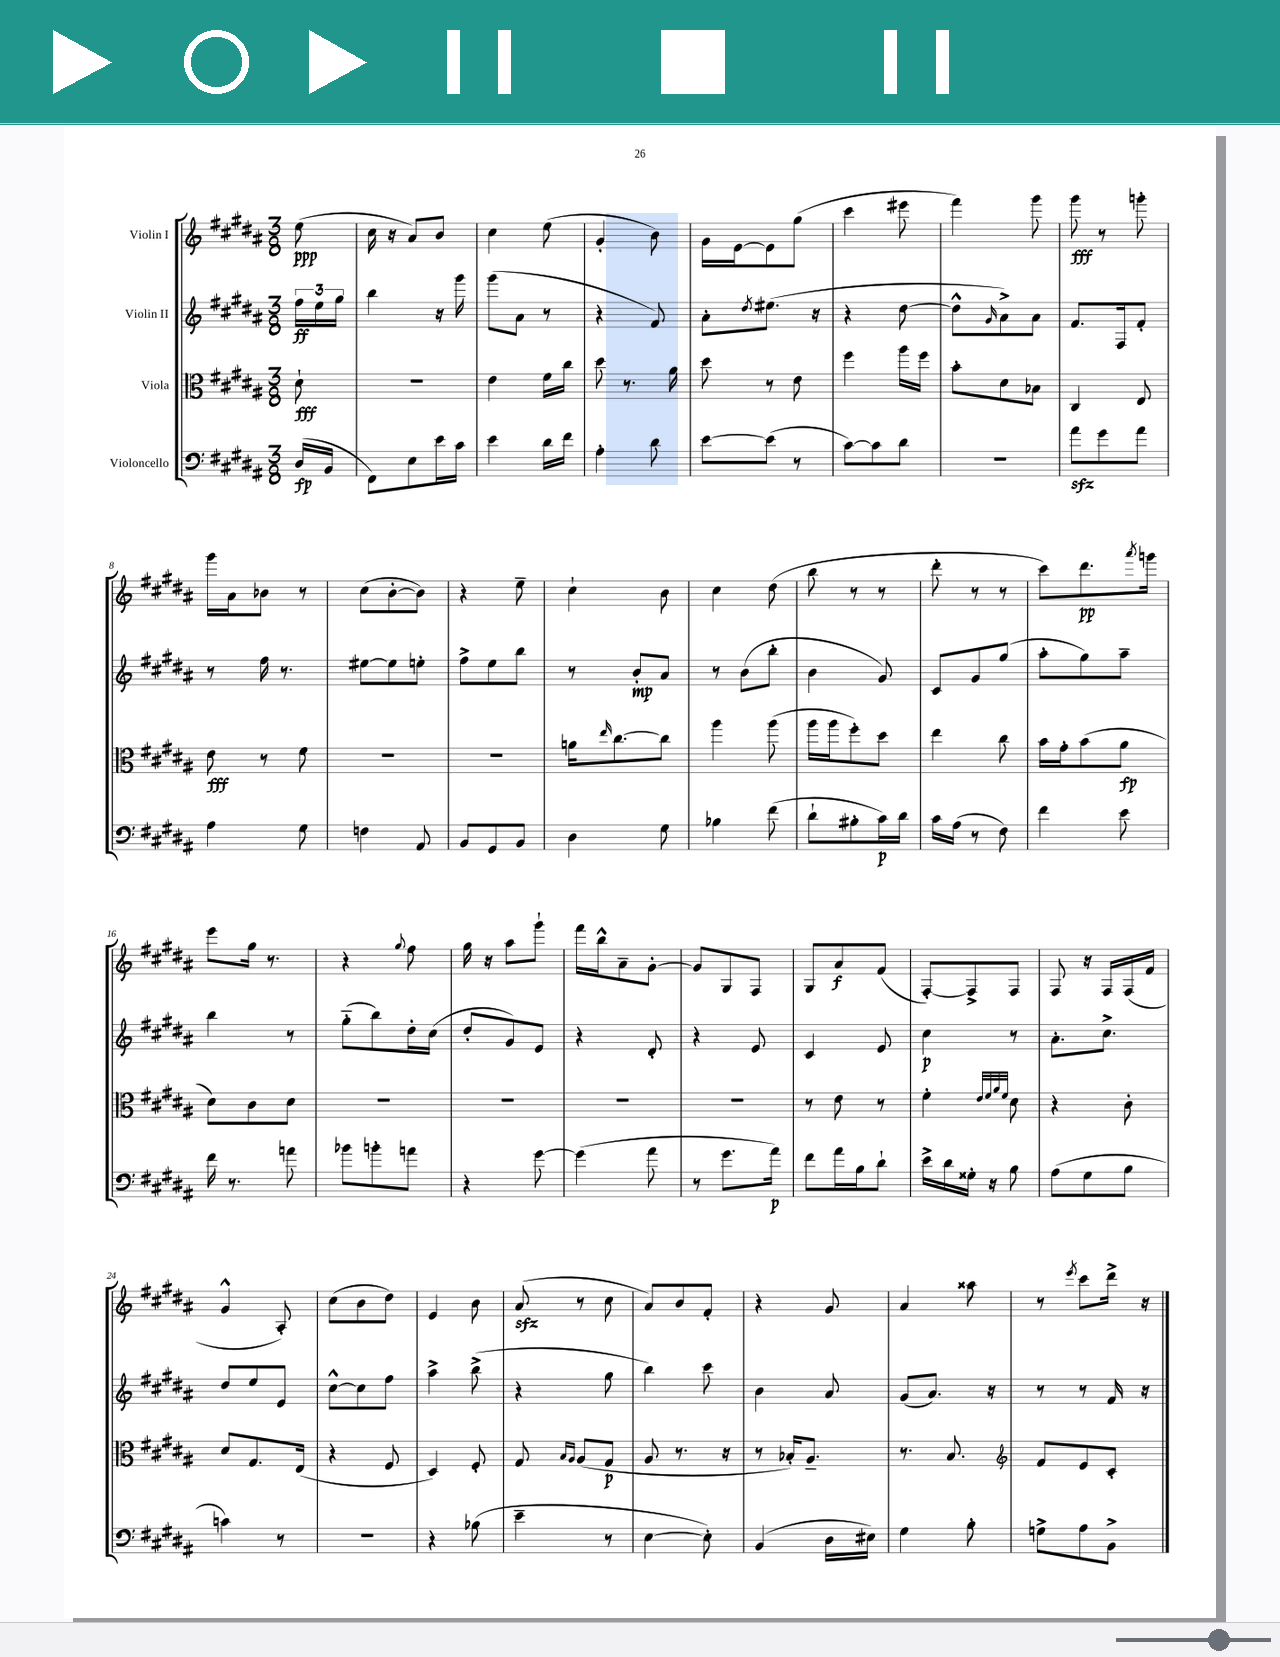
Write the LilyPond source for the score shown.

<<
\new StaffGroup <<
\new Staff = "s0" \with { instrumentName = "Violin I" } {
    \clef treble \key b \major \numericTimeSignature \time 3/8 \partial 8
    e''8\ppp( |
    cis''16 r16 ais'8) b'8 |
    cis''4 e''8( |
    gis'4-. b'8) |
    gis'16 e'16~ e'8 gis''8( |
    cis'''4 eis'''8 |
    fis'''4) gis'''8 |
    gis'''8\fff r8 g'''8-. |
    gis'''16 ais'16 bes'8 r8 |
    cis''8( b'8~-. b'8) |
    r4 e''8-- |
    cis''4-! b'8 |
    cis''4 dis''8( |
    b''8 r8 r8 |
    dis'''8-. r8 r8 |
    cis'''8) dis'''8.\pp \acciaccatura { ais'''8 } g'''16 |
    e'''8 gis''16 r8. |
    r4 \appoggiatura { gis''8 } fis''8 |
    gis''16 r16 ais''8 gis'''8-! |
    fis'''16 b''16-^ ais'8-- gis'8~-. |
    gis'8 gis8 fis8 |
    gis8 ais'8\f fis'8( |
    fis8~-.) fis8-> fis8 |
    fis8 r16 fis16 fis16( fis'16 |
    gis'4-^ ais8-.) |
    cis''8( b'8 dis''8) |
    e'4 b'8 |
    ais'8\sfz( r8 cis''8 |
    ais'8) b'8 fis'8-. |
    r4 gis'8 |
    ais'4 aisis''8 |
    r8 \acciaccatura { e'''8 } cis'''8 dis'''16-> r16 \bar "|." |
}
\new Staff = "s1" \with { instrumentName = "Violin II" } {
    \clef treble \key b \major \numericTimeSignature \time 3/8 \partial 8
    \tuplet 3/2 { fis''16\ff e''16 gis''16 } |
    b''4 r16 gis'''16 |
    gis'''8( ais'8 r8 |
    r4 fis'8) |
    ais'8-. \acciaccatura { dis''8 } eis''8.( r16 |
    r4 dis''8~ |
    dis''8-^ \grace { gis'16 } ais'8->) ais'8 |
    fis'8. fis16 fis'8-. |
    r8 fis''16 r8. |
    eis''8~ eis''8 e''8-. |
    fis''8-> e''8 b''8 |
    r8 b'8-.\mp ais'8 |
    r8 b'8( b''8-. |
    b'4 gis'8) |
    cis'8 gis'8 gis''8( |
    ais''8-. gis''8) ais''8-- |
    b''4 r8 |
    gis''8-_( b''8) dis''16-. cis''16( |
    dis''8-. gis'8) e'8 |
    r4 dis'8-. |
    r4 e'8 |
    cis'4 e'8 |
    cis''4\p r8 |
    ais'8.-. cis''8.-> |
    dis''8 e''8 e'8 |
    cis''8~-^ cis''8 fis''8 |
    ais''4-> b''8->( |
    r4 gis''8 |
    b''4) cis'''8 |
    b'4 ais'8 |
    gis'8( ais'8.) r16 |
    r8 r8 fis'16 r16 \bar "|." |
}
\new Staff = "s2" \with { instrumentName = "Viola" } {
    \clef alto \key b \major \numericTimeSignature \time 3/8 \partial 8
    dis'8-!\fff |
    R4. |
    e'4 fis'16 cis''16 |
    dis''8 r8. ais'16 |
    dis''8 r8 e'8 |
    fis''4 ais''16 fis''16 |
    b'8-. dis'8 bes8 |
    cis4 e8 |
    e'8\fff r8 fis'8 |
    R4. |
    R4. |
    a'16 \grace { e''16 } cis''8.~ cis''8 |
    ais''4 ais''8( |
    ais''16 ais''16 fis''8-.) dis''8 |
    e''4 cis''8 |
    b'16 gis'16-. b'8( ais'8\fp |
    dis'8) cis'8 dis'8 |
    R4. |
    R4. |
    R4. |
    R4. |
    r8 e'8 r8 |
    fis'4-. \grace { e'32 fis'32 ais'32 fis'32 } dis'8 |
    r4 cis'8-. |
    dis'8 gis8. e16( |
    r4 fis8 |
    dis4) fis8-. |
    gis8 \grace { b16 ais16 } ais8( gis8\p |
    ais8 r8. r16 |
    r8 bes16-.) ais8.-- |
    r8. b8. |
    \clef treble fis'8 e'8 cis'8-. \bar "|." |
}
\new Staff = "s3" \with { instrumentName = "Violoncello" } {
    \clef bass \key b \major \numericTimeSignature \time 3/8 \partial 8
    dis16\fp( b,16 |
    fis,8) e8 e'16 cis'16 |
    e'4 dis'16 fis'16 |
    ais4-. dis'8 |
    e'8~ e'8( r8 |
    cis'8~) cis'8 dis'8 |
    R4. |
    ais'8\sfz gis'8 ais'8 |
    ais4 gis8 |
    f4 ais,8 |
    b,8 gis,8 b,8 |
    dis4 gis8 |
    bes4 fis'8( |
    dis'8-! bis8-. cis'16\p) dis'16 |
    cis'16 ais16( r8 fis8) |
    fis'4 e'8 |
    fis'16 r8. a'8 |
    bes'8 b'8-. a'8 |
    r4 gis'8~ |
    gis'4( ais'8 |
    r8 gis'8. ais'16\p) |
    fis'8 ais'16 b16 dis'8-! |
    e'16-> dis'16 gisis16-. r16 b8 |
    ais8( gis8 b8 |
    c'4) r8 |
    R4. |
    r4 bes8( |
    e'4-- r8 |
    e4~ e8-.) |
    b,4( dis16 eis16) |
    gis4 b8-. |
    g8-> ais8 b,8-> \bar "|." |
}
>>
>>
